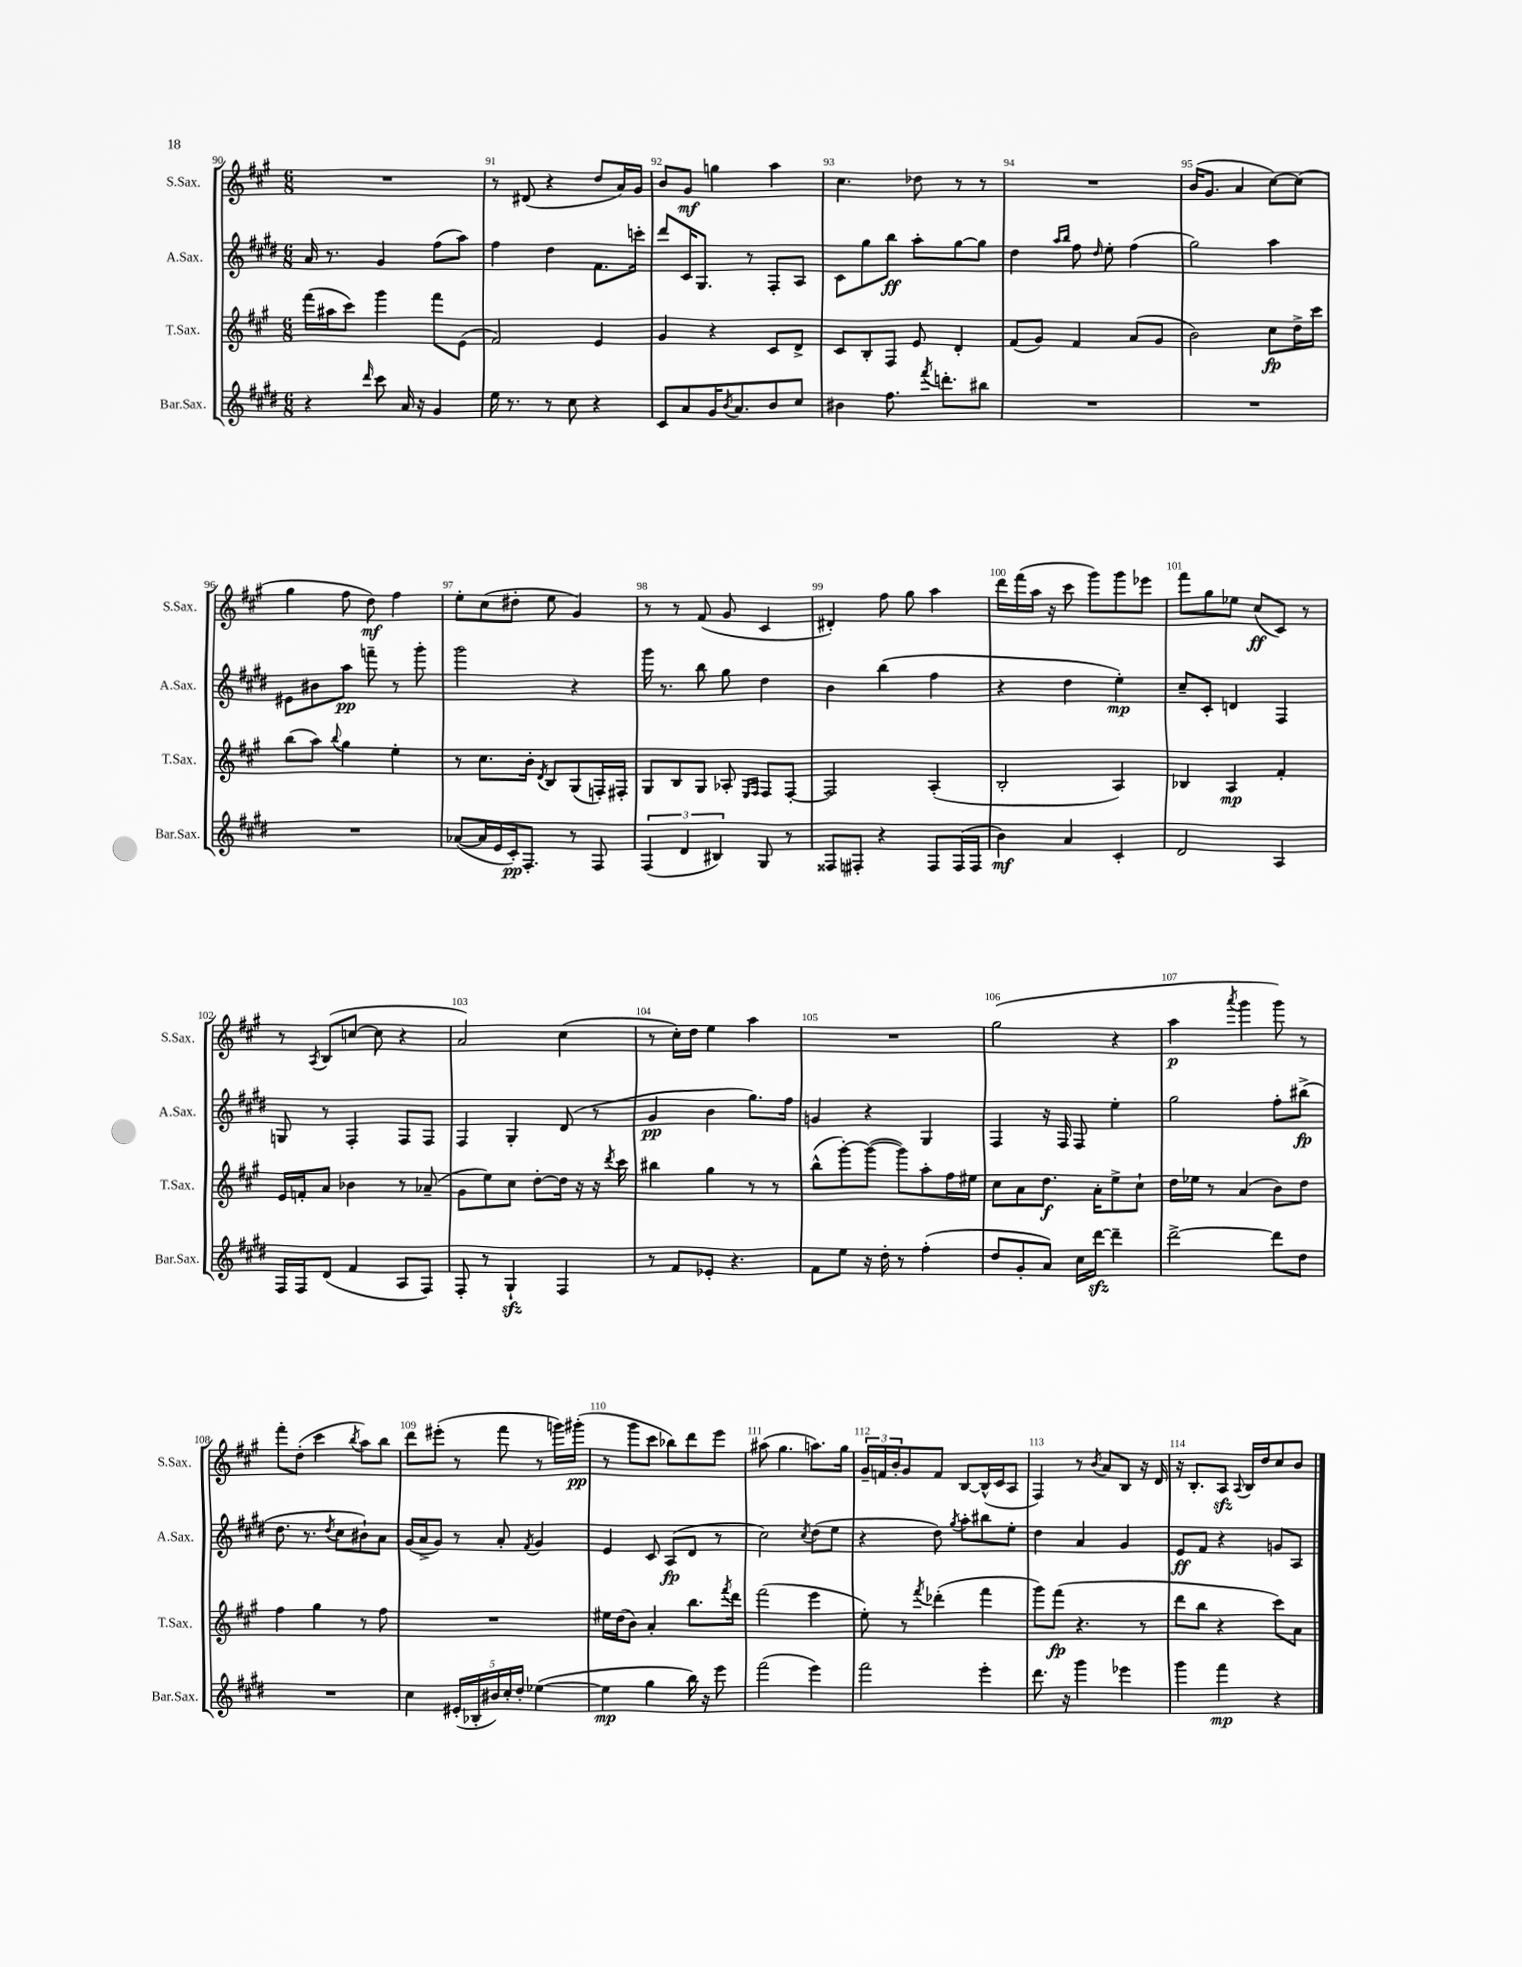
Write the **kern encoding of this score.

**kern	**dynam	**kern	**dynam	**kern	**dynam	**kern	**dynam
*part4	*part4	*part3	*part3	*part2	*part2	*part1	*part1
*staff4	*staff4	*staff3	*staff3	*staff2	*staff2	*staff1	*staff1
*I"Bar.Sax.	*	*I"T.Sax.	*	*I"A.Sax.	*	*I"S.Sax.	*
*I'Bar.Sax.	*	*I'T.Sax.	*	*I'A.Sax.	*	*I'S.Sax.	*
*clefG2	*	*clefG2	*	*clefG2	*	*clefG2	*
*k[f#c#g#d#]	*	*k[f#c#g#]	*	*k[f#c#g#d#]	*	*k[f#c#g#]	*
*M6/8	*	*M6/8	*	*M6/8	*	*M6/8	*
=90	=90	=90	=90	=90	=90	=90	=90
4r	.	(16fff#\LL	.	16a/	.	2.r	.
.	.	16aa#X\J	.	8.r	.	.	.
.	.	8ccc#\J)	.	.	.	.	.
16qqddd#/	.	.	.	.	.	.	.
8ccc#\	.	4ggg#\	.	4g#/	.	.	.
16a/	.	.	.	.	.	.	.
16r	.	.	.	.	.	.	.
4g#/	.	8fff#\L	.	(8ff#\L	.	.	.
.	.	(8e\J	.	8aa\J)	.	.	.
=91	=91	=91	=91	=91	=91	=91	=91
16ee\	.	2f#/)	.	4ff#\	.	8r	.
8.r	.	.	.	.	.	.	.
.	.	.	.	.	.	(8d#X/	.
8r	.	.	.	4dd#\	.	4r	.
8cc#\	.	.	.	.	.	.	.
4r	.	4e/	.	8.f#\L	.	8dd/L	.
.	.	.	.	.	.	16a/L)	.
.	.	.	.	16cccn'\Jk	.	16g#/JJ	.
=92	=92	=92	=92	=92	=92	=92	=92
8c#/L	.	4g#/	.	8ddd#/L	.	8b/L	.
8a/	.	.	.	16c#/K	.	8g#/J	mf
.	.	.	.	8.G#/J	.	.	.
16g#/K	.	4r	.	.	.	4ggn\	.
8qb/	.	.	.	.	.	.	.
8.a/	.	.	.	.	.	.	.
.	.	.	.	8r	.	.	.
8b/	.	8c#/L	.	8F#'/L	.	4aa\	.
8cc#/J	.	8d^/J	.	8A/J	.	.	.
=93	=93	=93	=93	=93	=93	=93	=93
4b#X\	.	8c#/L	.	8c#\L	.	4.cc#\	.
.	.	8B'/	.	8gg#\	.	.	.
8.ff#\	.	8F#/J	.	8bb\J	ff	.	.
.	.	8e/	.	8aa'\L	.	8dd-X\	.
8qfff#/	.	.	.	.	.	.	.
8.dddn'\L	.	.	.	.	.	.	.
.	.	4d'/	.	[8gg#\	.	8r	.
8bb#X\J	.	.	.	8gg#\J]	.	8r	.
=94	=94	=94	=94	=94	=94	=94	=94
2.r	.	(8f#/L	.	4dd#\	.	2.r	.
.	.	8g#/J)	.	.	.	.	.
.	.	.	.	16qqaa/LL	.	.	.
.	.	.	.	16qqbb/JJ	.	.	.
.	.	4f#/	.	8ff#\	.	.	.
.	.	.	.	16qqdd#/	.	.	.
.	.	.	.	8ee'\	.	.	.
.	.	(8a/L	.	(4ff#\	.	.	.
.	.	8g#/J	.	.	.	.	.
=95	=95	=95	=95	=95	=95	=95	=95
2.r	.	2b\)	.	2gg#\)	.	(16b/KL	.
.	.	.	.	.	.	8.g#/J	.
.	.	.	.	.	.	4a/	.
.	.	8cc#\L	fp	4aa\	.	[8cc#\L)	.
.	.	16dd^\L	.	.	.	(8cc#\J]	.
.	.	16ccc#\JJ	.	.	.	.	.
!!LO:LB:g=z
=96	=96	=96	=96	=96	=96	=96	=96
2.r	.	(8bb\L	.	8e#X\L	.	4gg#\	.
.	.	8aa\J)	.	8b#X\	.	.	.
.	.	8qqbb/	.	.	.	.	.
.	.	4gg#\	.	8aa\J	pp	8ff#\	.
.	.	.	.	8fffn~\	.	8dd\)	mf
.	.	4ee'\	.	8r	.	4ff#\	.
.	.	.	.	8ggg#'\	.	.	.
=97	=97	=97	=97	=97	=97	=97	=97
([8a-X/L	.	8r	.	2ggg#\	.	8ee'\L	.
16a-/L]	.	8.cc#\L	.	.	.	(8cc#\	.
16e/	.	.	.	.	.	.	.
16c#'/J)	pp	.	.	.	.	8dd#X'\J	.
8.F#'/J	.	16b'\Jk	.	.	.	.	.
.	.	8qd/	.	.	.	.	.
.	.	8B/L	.	.	.	8ee\	.
8r	.	(8G#/	.	4r	.	4g#/)	.
8F#/	.	16Fn'/L)	.	.	.	.	.
.	.	16F#X'/JJ	.	.	.	.	.
=98	=98	=98	=98	=98	=98	=98	=98
(6F#/	.	8G#/L	.	16ggg#\	.	8r	.
.	.	.	.	8.r	.	.	.
.	.	8B/	.	.	.	8r	.
6d#/	.	.	.	.	.	.	.
.	.	8G#/J	.	8bb\	.	(8f#/	.
6B#X/)	.	.	.	.	.	.	.
.	.	8A-X'/	.	8gg#\	.	8g#/	.
.	.	16qqE/LL	.	.	.	.	.
.	.	16qqF#/JJ	.	.	.	.	.
8G#/	.	8F#/L	.	4dd#\	.	4c#/	.
8r	.	[8F#'/J	.	.	.	.	.
=99	=99	=99	=99	=99	=99	=99	=99
8F##X/L	.	2F#/]	.	4b\	.	4d#X'/)	.
8F#X'/J	.	.	.	.	.	.	.
4r	.	.	.	(4bb\	.	8ff#\	.
.	.	.	.	.	.	8gg#\	.
8F#/L	.	(4A'/	.	4ff#\	.	4aa\	.
(16F#/L	.	.	.	.	.	.	.
16F#/JJ	.	.	.	.	.	.	.
=100	=100	=100	=100	=100	=100	=100	=100
4b\)	mf	2B'/	.	4r	.	16ddd\LL	.
.	.	.	.	.	.	(16fff#\	.
.	.	.	.	.	.	16aa\JJ	.
.	.	.	.	.	.	16r	.
4a/	.	.	.	4dd#\	.	8ccc#\	.
.	.	.	.	.	.	8ggg#\L)	.
4c#'/	.	4A/)	.	4ee'\)	mp	8ggg#\	.
.	.	.	.	.	.	8eee-X\J	.
=101	=101	=101	=101	=101	=101	=101	=101
2d#/	.	4B-X/	.	8cc#~/L	.	8fff#\L	.
.	.	.	.	8c#'/J	.	8gg#\	.
.	.	4A/	mp	4dn/	.	8ee-X\J	.
.	.	.	.	.	.	(8cc#/L	ff
4A/	.	4f#'/	.	4F#/	.	8c#/J)	.
.	.	.	.	.	.	8r	.
!!LO:LB:g=z
=102	=102	=102	=102	=102	=102	=102	=102
16F#/LL	.	16e/LL	.	8Gn/	.	8r	.
16F#/J	.	16fn'/J	.	.	.	.	.
.	.	.	.	.	.	8qA/	.
(8d#/J	.	8a/J	.	8r	.	(8B/L	.
4f#/	.	4b-X\	.	4F#'/	.	[8ccn/J	.
.	.	.	.	.	.	8cc\]	.
8A/L	.	8r	.	8F#/L	.	4r	.
8F#/J)	.	(8a-X~/	.	8F#/J	.	.	.
=103	=103	=103	=103	=103	=103	=103	=103
8F#'/	.	8g#\L	.	4F#/	.	2a/)	.
8r	.	8ee\)	.	.	.	.	.
4G#zz`/	.	8cc#\J	.	4G#'/	.	.	.
.	.	[8dd'\L	.	.	.	.	.
4F#/	.	16dd\Jk]	.	(8d#/	.	(4cc#\	.
.	.	16r	.	.	.	.	.
.	.	16r	.	8r	.	.	.
.	.	8qddd/	.	.	.	.	.
.	.	16ccc#\	.	.	.	.	.
=104	=104	=104	=104	=104	=104	=104	=104
8r	.	4bb#X\	.	4g#/	pp	8r	.
8f#/L	.	.	.	.	.	16cc#'\LL)	.
.	.	.	.	.	.	16dd\JJ	.
8e-X'/J	.	4gg#\	.	4b\	.	4ee\	.
4.r	.	.	.	.	.	.	.
.	.	8r	.	8.gg#\L)	.	4aa\	.
.	.	8r	.	.	.	.	.
.	.	.	.	16ff#\Jk	.	.	.
=105	=105	=105	=105	=105	=105	=105	=105
8f#\L	.	(8bb^^\L	.	4gn/	.	2.r	.
8ee\J	.	[8ggg#'\)	.	.	.	.	.
16r	.	(8ggg#\J_	.	4r	.	.	.
16dd#'\	.	.	.	.	.	.	.
8r	.	8ggg#\L])	.	.	.	.	.
(4ff#'\	.	8aa'\	.	4G#/	.	.	.
.	.	16ff#\L	.	.	.	.	.
.	.	16ee#X\JJ	.	.	.	.	.
=106	=106	=106	=106	=106	=106	=106	=106
8dd#/L	.	8cc#\L	.	4F#/	.	(2gg#\	.
8g#'/	.	8a\	.	.	.	.	.
8a/J)	.	8.dd\J	f	16r	.	.	.
.	.	.	.	16F#/	.	.	.
16cc#\LL	.	.	.	8F#/	.	.	.
[16ddd#zz\JJ	.	16a'\KL	.	.	.	.	.
4ddd#~\]	.	8ee^\	.	4ee'\	.	4r	.
.	.	8cc#`\J	.	.	.	.	.
=107	=107	=107	=107	=107	=107	=107	=107
[2ddd#^\	.	16dd\LL	.	2gg#\	.	4aa\	p
.	.	16ee-X\JJ	.	.	.	.	.
.	.	8r	.	.	.	.	.
.	.	.	.	.	.	8qaaa/	.
.	.	(4a/	.	.	.	4ggg#\	.
8ddd#\L]	.	8b\L)	.	8ff#'\L	.	8ggg#\)	.
8dd#\J	.	8dd\J	.	(8bb#X^\J	fp	8r	.
!!LO:LB:g=z
=108	=108	=108	=108	=108	=108	=108	=108
2.r	.	4ff#\	.	8.dd#\	.	8fff#'\L	.
.	.	.	.	.	.	(8dd'\J	.
.	.	.	.	8.r	.	.	.
.	.	4gg#\	.	.	.	4ccc#\	.
.	.	.	.	8qdd#/	.	.	.
.	.	.	.	8cc#\L	.	.	.
.	.	.	.	.	.	8qbb/	.
.	.	8r	.	8b#X`\)	.	8aa\L)	.
.	.	8ff#\	.	8a\J	.	8bb\J	.
=109	=109	=109	=109	=109	=109	=109	=109
4cc#\	.	2.r	.	(16g#/LL	.	8ddd\L	.
.	.	.	.	16a^/J	.	.	.
.	.	.	.	8g#/J)	.	(8eee#X'\J	.
(20e#X'/LL	.	.	.	8r	.	8r	.
20B-X'/	.	.	.	.	.	.	.
20b#X/)	.	.	.	.	.	.	.
.	.	.	.	8a'/	.	8fff#\	.
20cc#'/	.	.	.	.	.	.	.
20dd#'/JJ	.	.	.	.	.	.	.
.	.	.	.	8qf#/	.	.	.
([4ee-X\	.	.	.	4g#/	.	8r	.
.	.	.	.	.	.	16gggn\LL)	.
.	.	.	.	.	.	(16ggg#X'\JJ	pp
=110	=110	=110	=110	=110	=110	=110	=110
4ee-\]	mp	16ee#X\LL	.	4e/	.	8r	.
.	.	(16dd\J	.	.	.	.	.
.	.	8b\J)	.	.	.	8ggg#\L	.
4gg#\	.	4a'/	.	8c#/	.	8ccc#\J	.
.	.	.	.	(8A/L	fp	8bb-X\L)	.
16bb\)	.	8.bb\L	.	8d#/J	.	8ddd\	.
16r	.	.	.	.	.	.	.
8eee\	.	.	.	8r	.	8eee\J	.
.	.	8qfff#/	.	.	.	.	.
.	.	16ddd\Jk	.	.	.	.	.
=111	=111	=111	=111	=111	=111	=111	=111
(2fff#\	.	(2fff#\	.	2cc#\)	.	(8aa#X\	.
.	.	.	.	.	.	4.gg#\	.
.	.	.	.	8qcc#/	.	.	.
4eee\)	.	4eee\	.	(8dd#\L	.	8.aan\L)	.
.	.	.	.	8ee\J	.	.	.
.	.	.	.	.	.	16gg#\Jk	.
=112	=112	=112	=112	=112	=112	=112	=112
2fff#\	.	8ee'\)	.	4r	.	24g#~/LL	.
.	.	.	.	.	.	24fn/	.
.	.	.	.	.	.	24b'/J	.
.	.	8r	.	.	.	8g#/	.
.	.	8qfff#/	.	.	.	.	.
.	.	(4ddd-X'\	.	8dd#\)	.	8f/J	.
.	.	.	.	8qgg#/	.	.	.
.	.	.	.	8aa'\L	.	[8B/L	.
4eee'\	.	4fff#\	.	8bb#X\	.	(16B^^/L]	.
.	.	.	.	.	.	16c#/J	.
.	.	.	.	8ee'\J	.	8A/J	.
=113	=113	=113	=113	=113	=113	=113	=113
8.ddd#\	.	8ggg#\L)	.	4dd#\	.	4F#/)	.
.	.	(8fff#\J	fp	.	.	.	.
16r	.	.	.	.	.	.	.
4ggg#\	.	4.r	.	4a/	.	8r	.
.	.	.	.	.	.	8qb/	.
.	.	.	.	.	.	8a/L	.
4eee-X\	.	.	.	4g#/	.	8B/J	.
.	.	8r	.	.	.	16r	.
.	.	.	.	.	.	16d/	.
=114	=114	=114	=114	=114	=114	=114	=114
4ggg#\	.	8ddd\L	.	8e/L	ff	16r	.
.	.	.	.	.	.	8.B'/L	.
.	.	8bb\J	.	8f#/J	.	.	.
4fff#\	mp	4r	.	4r	.	8Azz/J	.
.	.	.	.	.	.	8qqA/	.
.	.	.	.	.	.	16B/LL	.
.	.	.	.	.	.	16dd/J	.
4r	.	8ccc#\L)	.	8gn/L	.	8cc#/	.
.	.	8a\J	.	8A/J	.	8b/J	.
==	==	==	==	==	==	==	==
*-	*-	*-	*-	*-	*-	*-	*-
